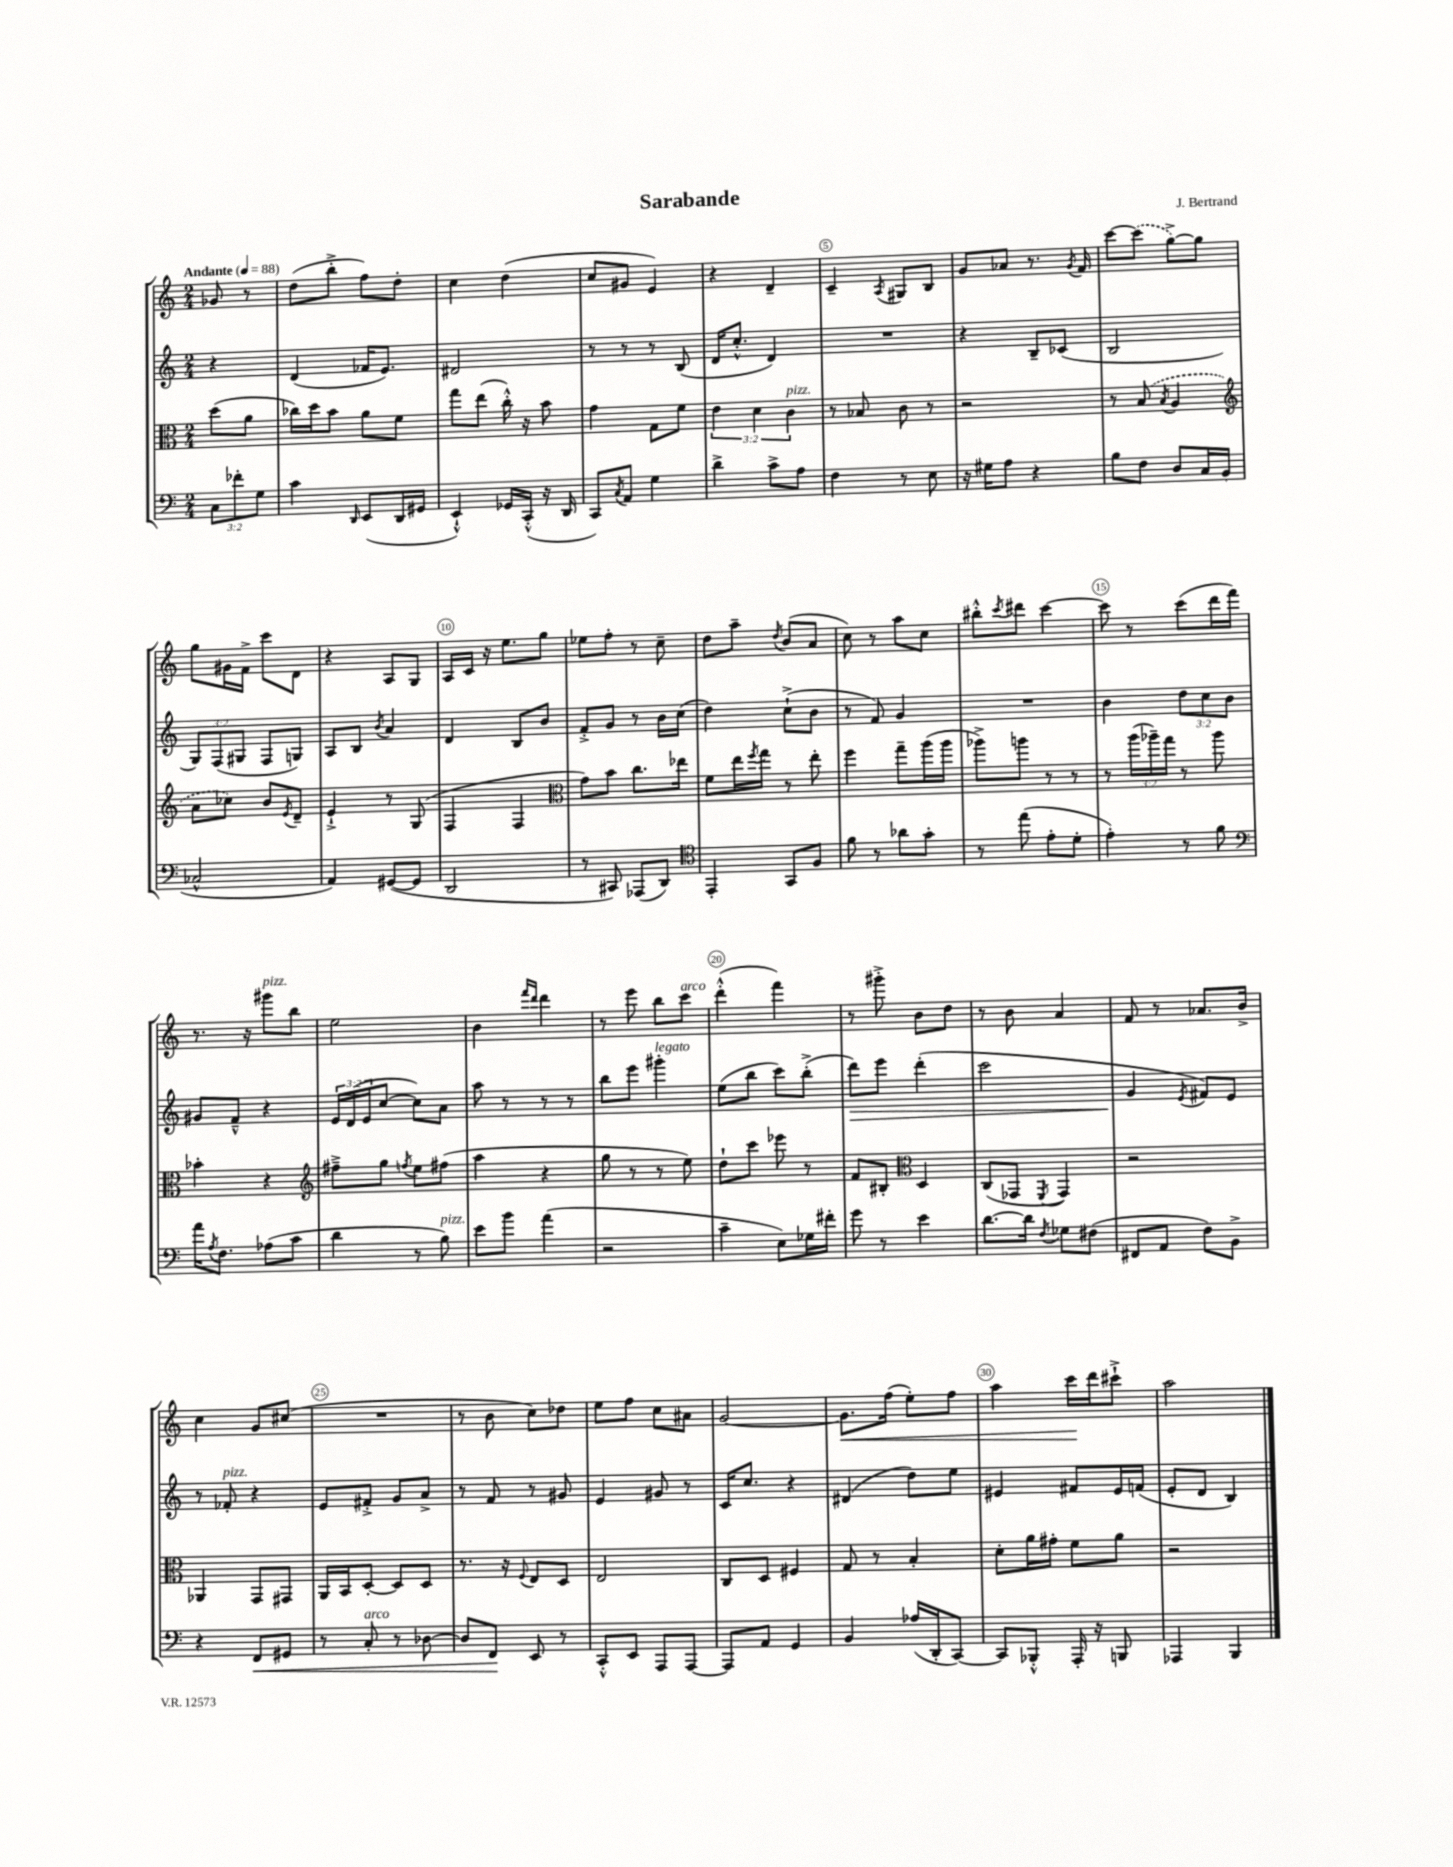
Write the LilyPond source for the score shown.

\header { title = "Sarabande" composer = "J. Bertrand" }
<<
\new StaffGroup <<
\new Staff = "s0" {
    \clef treble \key c \major \numericTimeSignature \time 2/4 \partial 4 \tempo "Andante" 4 = 88
    ges'8 r8 |
    d''8( b''8-.-> f''8) d''8-. |
    c''4 d''4( |
    c''8 gis'8 e'4) |
    r4 d'4-- |
    c'4-- \acciaccatura { a8 } gis8 b8 |
    g'8 aes'8 r8. \acciaccatura { g'8 } f'16 |
    c'''8~ \once \slurDashed c'''8( g''8~->) g''8 |
    g''8 gis'16 f'16-> c'''8 d'8 |
    r4 a8 g8 |
    a16 c'16 r16 e''8. g''8 |
    ees''8 f''8-. r8 c''8-- |
    d''8 a''8-- \acciaccatura { d''8 } b'8( a'8 |
    c''8) r8 a''8 c''8 |
    bis''8-.-^ \acciaccatura { c'''8 } dis'''8 c'''4~ |
    c'''8 r8 c'''8( d'''16 f'''16) |
    r8. r16 gis'''8^\markup { \italic "pizz." } b''8 |
    e''2 |
    b'4 \grace { f'''16 d'''16 } d'''4 |
    r8 e'''8 b''8 c'''8^\markup { \italic "arco" } |
    d'''4-.-^( f'''4) |
    r8 gis'''8-.-> b'8 d''8 |
    r8 b'8 a'4 |
    f'8 r8 aes'8. b'16-> |
    c''4 g'8 cis''8( |
    R2 |
    r8 b'8 c''8) des''8 |
    e''8 f''8 c''8 ais'8 |
    g'2~ |
    g'8.\< f''16( e''8-.) f''8 |
    a''4 c'''16\! d'''16 cis'''8-!-> |
    a''2 \bar "|." |
}
\new Staff = "s1" {
    \clef treble \key c \major \numericTimeSignature \time 2/4 \override Staff.TupletNumber.text = #tuplet-number::calc-fraction-text \partial 4
    r4 |
    d'4( fes'16 e'8.) |
    dis'2 |
    r8 r8 r8 b8( |
    d'16 c''8.-.-^ d'4) |
    R2 |
    r4 b8-- ces'8( |
    b2 |
    \tuplet 3/2 { g8) f8( gis8 } f8 g8) |
    a8 b8 \acciaccatura { b'8 } a'4 |
    d'4 b8 b'8 |
    f'8-.-> g'8 r8 b'16 c''16( |
    d''4) c''8-!->( b'8 |
    r8 f'8) g'4 |
    R2 |
    b'4 \tuplet 3/2 { d''8 c''8 b'8 } |
    gis'8 f'8---^ r4 |
    \tuplet 3/2 { e'16 d'16( e'16 } c''8~ c''8) a'8 |
    a''8 r8 r8 r8 |
    b''8 e'''8 gis'''4-.^\markup { \italic "legato" } |
    e''8( b''8 c'''8) b''8-.->( |
    d'''8\>) e'''8 d'''4-.( |
    c'''2 |
    g'4\! \acciaccatura { e'8 } fis'8) e'8 |
    r8 fes'8-.^\markup { \italic "pizz." } r4 |
    e'8 fis'8-.-> g'8 a'8-> |
    r8 f'8 r8 gis'8 |
    e'4 gis'8 r8 |
    c'16 c''8. r4 |
    dis'4( d''8) e''8 |
    eis'4 fis'8 eis'16 f'16( |
    e'8-. d'8 b4) \bar "|." |
}
\new Staff = "s2" {
    \clef alto \key c \major \numericTimeSignature \time 2/4 \override Staff.TupletNumber.text = #tuplet-number::calc-fraction-text \partial 4
    d''8( a'8 |
    ces''16) d''16 b'8 a'8 f'8 |
    g''8 e''8( c''16-.-^) r16 b'8 |
    g'4 g8 f'8 |
    \tuplet 3/2 { e'4 d'4 c'4^\markup { \italic "pizz." } } |
    r8 bes8 c'8 r8 |
    r2 |
    r8 \once \slurDashed b8( \acciaccatura { b8 } a4 |
    \clef treble a'8 ces''8) b'8 \acciaccatura { e'8 } d'8-- |
    e'4-!-> r8 g8( |
    f4 f4 |
    \clef alto g'8) b'8 c''8. ees''16 |
    f'8 e''16 \acciaccatura { f''8 } g''16 r8 e''8-. |
    f''4 g''8-- a''16( a''16 |
    aes''8->) a''8 r8 r8 |
    r8 \tuplet 3/2 { a''16( aes''16--) g''16 } r8 aes''8 |
    bes'4-. r4 |
    \clef treble fis''8---> g''8 \acciaccatura { f''8 } e''8 fis''8( |
    a''4 r4 |
    g''8 r8 r8 e''8) |
    d''8-! c'''8 ees'''8 r8 |
    f'8 bis8-. \clef alto d4 |
    c8( ges,8 \acciaccatura { f,8 } ges,4) |
    r2 |
    aes,4 g,8 gis,8 |
    a,16 b,16 d8~-. d8 d8 |
    r8. r16 \appoggiatura { f8 } e8 d8 |
    e2 |
    c8 d8 fis4 |
    g8 r8 b4-. |
    d'8-. a'16 gis'16-. f'8 a'8 |
    r2 \bar "|." |
}
\new Staff = "s3" {
    \clef bass \key c \major \numericTimeSignature \time 2/4 \override Staff.TupletNumber.text = #tuplet-number::calc-fraction-text \partial 4
    \tuplet 3/2 { c8 fes'8-. g8 } |
    c'4 \grace { d,16 } e,8( d,16 gis,16 |
    e,4-!-^) ges,16 c,16-.-^( r16 d,16 |
    c,8) \acciaccatura { c8 } a,8 g4 |
    d'4-> c'8-> a8 |
    f4 r8 e8 |
    r16 gis16 a8 r4 |
    b8 f8 d8 c16 b,16( |
    ces2-^ |
    a,4) gis,8~( gis,8 |
    d,2 |
    r8 cis,8) aes,,8( d,8) |
    \clef tenor e,4-. g,8 f8 |
    f'8 r8 aes'8 g'8-. |
    r8 e''8( e'8-. d'8-. |
    e'4-.) r8 f'8 |
    \clef bass a'16 \acciaccatura { a8 } f8. aes8( c'8 |
    d'4 r8 b8^\markup { \italic "pizz." }) |
    e'8 b'8 a'4( |
    r2 |
    c'4-- e8) ges16 fis'16-. |
    g'8 r8 e'4 |
    d'8.~ d'16 \acciaccatura { f8 } ges8 fis8( |
    fis,8 a,8 f8) b,8-> |
    r4 f,8\< gis,8 |
    r8 c8-.^\markup { \italic "arco" } r8 des8~ |
    des8 f,8\! e,8 r8 |
    c,8-.-^ e,8 a,,8 a,,8~ |
    a,,8 a,8 g,4 |
    b,4 aes16( d,16-. c,8~) |
    c,8 bes,,8-.-^ a,,16-. r16 b,,8 |
    aes,,4 b,,4 \bar "|." |
}
>>
>>
\layout { \context { \Score \override BarNumber.break-visibility = ##(#f #t #t) barNumberVisibility = #(every-nth-bar-number-visible 5) \override BarNumber.stencil = #(make-stencil-circler 0.1 0.3 ly:text-interface::print) } }
